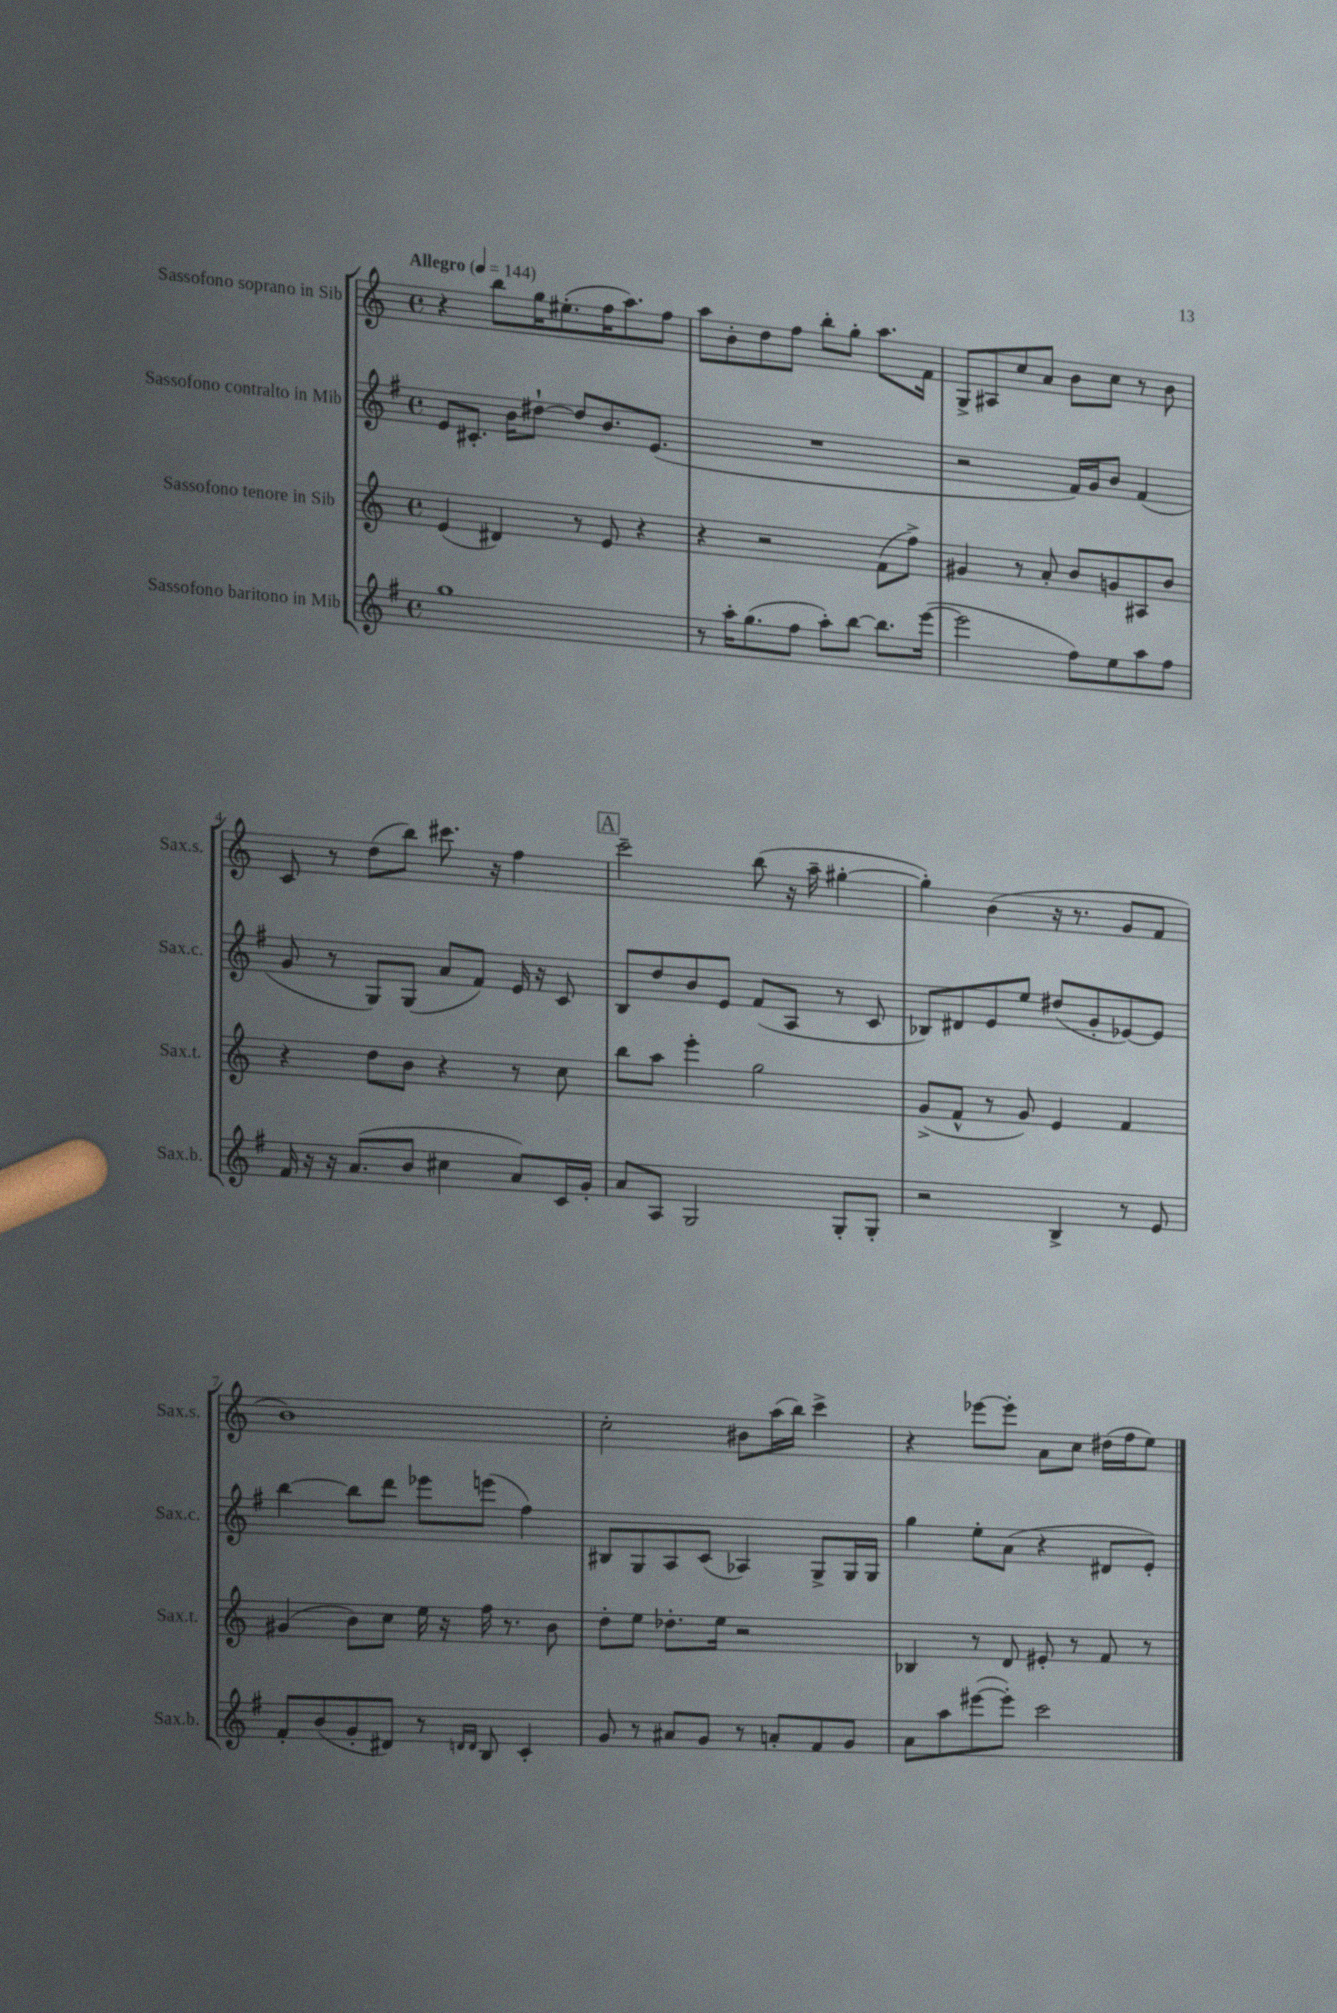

**kern	**kern	**kern	**kern
*staff4	*staff3	*staff2	*staff1
*clefG2	*clefG2	*clefG2	*clefG2
*k[f#]	*k[]	*k[f#]	*k[]
*M4/4	*M4/4	*M4/4	*M4/4
*met(c)	*met(c)	*met(c)	*met(c)
*MM144	*MM144	*MM144	*MM144
1gg	(4e/	8e/L	4r
.	.	8.c#'/J	.
.	4d#/)	.	8bb\L
.	.	16b\LK	.
.	.	[8dd#`\J	16gg\K
.	.	.	(8.ee#'\
.	8r	8dd#/]L	.
.	8e/	8.b/	16ff\K
.	.	.	8.aa\)
.	4r	.	.
.	.	(8.e/J	.
.	.	.	8ff\J
=	=	=	=
8r	4r	1r	8aa\L
16aa'\LK	.	.	8b'\
(8.gg\	.	.	.
.	2r	.	8dd\
8ff#\J	.	.	8ff\J
8aa'\L)	.	.	8bb'\L
[8bb\J	.	.	8gg'\J
8.bb\]L	(8f\L	.	8.aa\L
.	8ff^\J)	.	.
([16eee\Jk	.	.	16f\Jk
=	=	=	=
2eee\]	4g#/	2r	8G^/L
.	.	.	8A#/
.	8r	.	8cc/
.	8a'/	.	8a/J
8ff#\L)	8b/L	16f#/LL)	8b\L
.	.	16g/J	.
8ee\	8g/	8b/J	8cc\J
8aa\	8A#/	(4f#/	8r
8ff#\J	8b/J	.	8b\
=	=	=	=
16f#/	4r	8g/	8c/
16r	.	.	.
16r	.	8r	8r
(8.a/L	.	.	.
.	8dd\L	8G/L)	(8dd\L
8b/J	8b\J	(8G/J	8bb\J)
4cc#\	4r	8a/L	8.ccc#\
.	.	8f#/J)	.
.	.	.	16r
8a/L)	8r	16e/	4ff\
.	.	16r	.
16c/L	8cc\	8c/	.
16g'/JJ	.	.	.
=	=	=	=
8a/L	8bb\L	8B/L	2ccc~\
8A/J	8aa\J	8dd/	.
2G/	4eee'\	8b/	.
.	.	8e/J	.
.	2gg\	(8f#/L	(8bb\
.	.	8A/J	16r
.	.	.	16aa~\
8G'/L	.	8r	[4gg#'\
8G'/J	.	8c/	.
=	=	=	=
2r	(8g^/L	8B-/L)	4gg#'\])
.	8f^^/J	8d#/	.
.	8r	8e/	(4b\
.	8g/)	8ee/J	.
4B^/	4e/	(8dd#/L	16r
.	.	.	8.r
.	.	8g'/	.
8r	4f/	[8e-/)	8g/L
8e/	.	8e-/]J	8f/J
=	=	=	=
8f#'/L	(4g#/	[4bb\	1b)
(8b/	.	.	.
8g'/	8b\L)	8bb\]L	.
8d#/J)	8cc\J	8ddd\J	.
8r	16ee\	8eee-\L	.
.	16r	.	.
16qqd/LL	.	.	.
16qqd/JJ	.	.	.
8B/	16ff\	(8eee\J	.
.	8.r	.	.
4c'/	.	4ff#\)	.
.	8b\	.	.
=	=	=	=
8g/	8dd'\L	8B#/L	2cc'\
8r	8ee\J	8G/	.
8a#/L	8.dd-'\L	8A/	.
8g/J	.	(8c/J	.
.	16ee\Jk	.	.
8r	2r	4A-/)	8b#\L
8a'/L	.	.	(16aa\L
.	.	.	16bb\JJ)
8f#/	.	8G^/L	4ccc^\
8g/J	.	16G/L	.
.	.	16G/JJ	.
=	=	=	=
8a\L	4B-/	4gg\	4r
8aa\	.	.	.
([8eee#\	8r	8ee'\L	[8eee-\L
8eee#'\]J)	8d/	(8a\J	8eee-'\]J
2ccc\	8e#'/	4r	8a\L
.	8r	.	8cc\J
.	8f/	8d#/L	(16dd#\LL
.	.	.	16ff\J
.	8r	8e'/J)	8ee\J)
==	==	==	==
*-	*-	*-	*-
